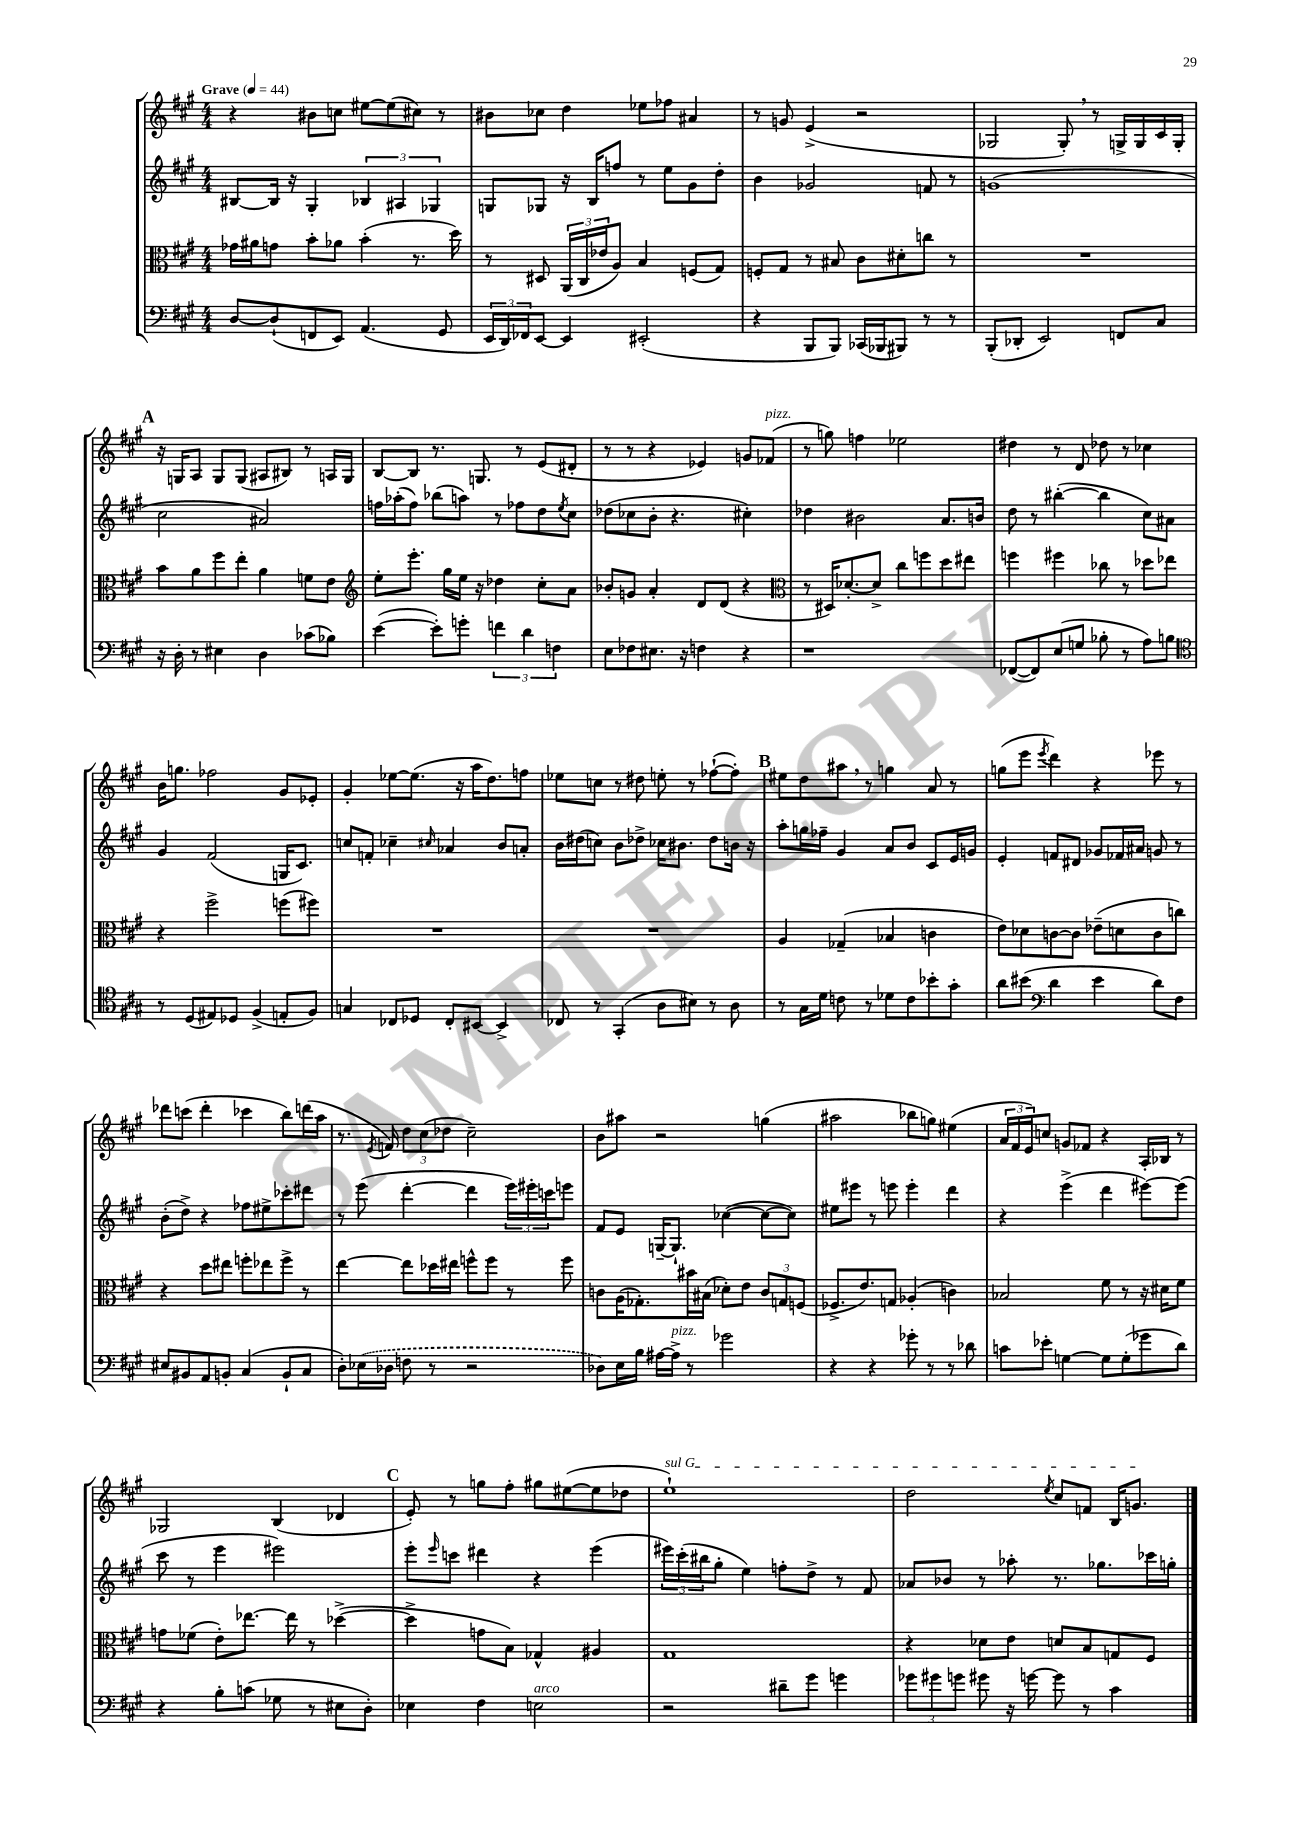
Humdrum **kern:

**kern	**kern	**kern	**kern
*part4	*part3	*part2	*part1
*staff4	*staff3	*staff2	*staff1
*clefF4	*clefC3	*clefG2	*clefG2
*k[f#c#g#]	*k[f#c#g#]	*k[f#c#g#]	*k[f#c#g#]
*M4/4	*M4/4	*M4/4	*M4/4
*MM44	*MM44	*MM44	*MM44
=1	=1	=1	=1
!	!	!	!LO:TX:a:B:t=Grave
[8D/L	16g-X\LL	[8B#X/L	4r
.	16a#X\J	.	.
(8D`/]	8gn\J	16B#/Jk]	.
.	.	16r	.
8FFn/	8b'\L	4G#'/	8b#X\L
8EE/J)	8a-X\J	.	8ccn\J
(4.AA/	(4b'\	6B-X/	[8ee#X\L
.	.	.	(8ee#\]
.	.	6A#X/	.
.	8.r	.	8cc#X\J)
.	.	6G-X/	.
8GG#/	.	.	8r
.	16dd\)	.	.
=2	=2	=2	=2
24EE/LL	8r	8Gn/L	8b#X\L
24DD/)	.	.	.
24FF-X/J	.	.	.
[8EE/J	8D#X/	8G-X/J	8cc-X\J
4EE/]	(24AA/LL	16r	4dd\
.	24C#/	.	.
.	.	16B/KL	.
.	24e-X/J	.	.
.	8A/J)	8ffn/J	.
(2EE#X'/	4B/	8r	8ee-X\L
.	.	8ee\L	8ff-X\J
.	(8Fn/L	8g#\	4a#X/
.	8G#/J)	8dd'\J	.
=3	=3	=3	=3
4r	8Fn'/L	4b\	8r
.	8G#/J	.	8gn/
8BBB/L	8r	2g-X/	(4e^/
8BBB/J)	8B#X/	.	.
(16CC-X/LL	8c#\L	.	2r
16BBB-X/J	.	.	.
8BBB#X/J)	8d#X'\	.	.
8r	8ccn\J	8fn/	.
8r	8r	8r	.
=4	=4	=4	=4
(8BBB'/L	1r	(1gn	2G-X/
8DD-X'/J	.	.	.
2EE/)	.	.	.
.	.	.	8G-',/)
.	.	.	8r
8FFn/L	.	.	16Gn^/LL
.	.	.	16G/
8C#/J	.	.	16c#/
.	.	.	16G'/JJ
!!LO:LB:g=z
!!LO:REH:place=s1:t=A
=5	=5	=5	=5
16r	8b\L	2cc#\	16r
16D'\	.	.	16Gn/KL
8r	8a\	.	8A/J
4E#X\	8ff#\	.	8G/L
.	8ee'\J	.	(8G/J
4D\	4a\	2a#X/)	8A#X/L
.	.	.	8B#X/J)
(8c-X\L	8fn\L	.	8r
8B-X\J)	8e\J	.	16An/LL
.	.	.	16G/JJ
=6	=6	=6	=6
*	*clefG2	*	*
([4e\	8ee'\L	16ffn\LL	[8B/L
.	.	(16aa-X'\J	.
.	8.eee'\J	8ff\J)	8B/J]
8e'\L])	.	(8bb-X\L	8.r
.	16gg#\LL	.	.
8gn'\J	16ee\JJ	8aan\J)	.
.	16r	.	8.Gn/
6fn\	4dd-X\	8r	.
.	.	8ff-X\L	8r
6d\	.	.	.
.	8cc#'\L	8dd\	(8e/L
6Fn\	.	.	.
.	.	8qee/	.
.	8a\J	8cc#\J	8d#X'/J
=7	=7	=7	=7
8E\L	8b-X'/L	(8dd-X\L	8r
8F-X\	8gn/J	8cc-X\	8r
8.E#X\J	4a'/	8b'\J	4r
.	.	4.r	.
16r	.	.	.
4Fn\	8d/L	.	4e-X/)
.	(8d/J	.	.
4r	4r	4cc#X'\)	8gn/L
!	!	!	!LO:TX:a:i:t=pizz.
.	.	.	(8f-X/J
=8	=8	=8	=8
*	*clefC3	*	*
1r	8r	4dd-X\	8r
.	16D#X/KL)	.	8ggn\)
.	[8.d-X'/	.	.
.	.	2b#X\	4ffn\
.	8d-^/J]	.	.
.	8cc#\L	.	2ee-X\
.	8ffn\	.	.
.	8dd\	8.a/L	.
.	8ee#X\J	.	.
.	.	16bn/Jk	.
=9	=9	=9	=9
([8FF-X/L	4ffn\	8dd\	4dd#X\
8FF-/])	.	8r	.
(8E/	4ff#X\	([4bb#X'\	8r
8Gn/J	.	.	8d/
8B-X'\	8cc-X\	4bb#\]	8dd-X\
8r	8r	.	8r
8A\L)	8dd-X\L	8cc#\L)	4cc-X\
8Bn\J	8ee-X\J	8a#X\J	.
!!LO:LB:g=z
=10	=10	=10	=10
*clefC4	*	*	*
8r	4r	4g#/	16b\KL
.	.	.	8.ggn\J
(8D/L	.	.	.
8E#X/)	2ff#^\	(2f#/	2ff-X\
8D-X/J	.	.	.
(4F#^/	.	.	.
8En'/L	(8ffn\L	16Gn/KL	8g#/L
.	.	8.c#/J)	.
8F#/J)	8ff#X\J)	.	8e-X'/J
=11	=11	=11	=11
4Gn/	1r	8ccn/L	4g#'/
.	.	8fn'/J	.
8C-X/L	.	4cc-X~\	[8ee-X\L
8D-X/J	.	.	(8.ee-\J]
.	.	16qqcc#X/	.
8C-'/L	.	4a-X/	.
.	.	.	16r
[8BB#X/J	.	.	16aa\KL
.	.	.	8.dd\)
4BB#^/]	.	8b/L	.
.	.	8an'/J	8ffn\J
=12	=12	=12	=12
8C-X/	1r	16b\LL	8ee-X\L
.	.	(16dd#X\J	.
8r	.	8ccn\J)	8ccn\J
(4GG#'/	.	8b\L	8r
.	.	8dd-X^\J	8dd#X\
8A\L	.	16cc-X\KL	8een'\
.	.	8.b#X\J	.
8B#X\J)	.	.	8r
8r	.	8dd-\L	([8ff-X`\L
8A\	.	16bn\Jk	8ff-'\J])
.	.	16r	.
!!LO:REH:place=s1:t=B
=13	=13	=13	=13
8r	4A/	8aa'\L	8ee#X\L
16G#\LL	.	16ggn\L	8dd\
16d\JJ	.	16ff-X~\JJ	.
8cn\	(4G-X~/	4g#/	8aa#X,\J
8r	.	.	8r
8d-X\L	4B-X/	8a/L	4ggn\
8c\	.	8b/J	.
8b-X'\	4cn\	8c#/L	8a/
8g#'\J	.	16e/L	8r
.	.	16gn/JJ	.
=14	=14	=14	=14
8a\L	8e\L)	4e'/	(8ggn\L
(8b#X\J	8d-X\	.	8eee\J
*clefF4	*	*	*
.	.	.	8qeee/
4d\	[8cn\	8fn/L	4ddd\)
.	8c\J]	8d#X/J	.
4e\	(8e-X~\L	8g-X/L	4r
.	8dn\	16f-X/L	.
.	.	16a#X/JJ	.
8d\L)	8c\	8gn/	8eee-X\
8F#\J	8ccn\J)	8r	8r
!!LO:LB:g=z
=15	=15	=15	=15
8E#X/L	4r	(8b'\L	8ddd-X\L
8BB#X/	.	8dd^\J)	(8cccn\J
8AA/	8dd\L	4r	4ddd-'\
8BBn'/J	8ee#X\J	.	.
(4C#/	8ffn'\L	8ff-X\L	4ccc-X\
.	8ee-X\	8ee#X^\	.
8BB`/L	8ff^\J	8ccc-X'\	8bb\L)
8C#/J	8r	8ddd#X\J	(16dddn\L
.	.	.	16aa\JJ
=16	=16	=16	=16
8D'\L)	[4ee\	8r	8.r
(16E-X\L	.	(8eee\	.
.	.	.	8qe/
16D-X\JJ	.	.	16fn/)
8Fn\	8ee\L]	[4ddd'\	12dd\L
.	.	.	(12cc#\
8r	16dd-X\L	.	.
.	.	.	12dd-X\J
.	16ee#X\JJ	.	.
2r	8ffn^^\L	4ddd\]	2cc#~\)
.	8ff\J	.	.
.	8r	24eee\LL)	.
.	.	24eee#X'\	.
.	.	24cccn\J	.
.	8ff\	8eeen\J	.
=17	=17	=17	=17
8D-X\L)	8cn\L	8f#/L	8b\L
16E\L	(16A\K	8e/J	8aa#X\J
16B\JJ	8.G-X'\)	.	.
[16A#X\LL	.	[16Gn~/KL	2r
!LO:TX:a:i:t=pizz.	!	!	!
16A#^\JJ]	.	8.G`/J]	.
8r	16b#X\L	.	.
.	(16B#X\JJ	.	.
2g-X\	8d-X'\L)	([4cc-X\	.
.	8e\J	.	.
.	12c/L	8cc-\L_	(4ggn\
.	12Gn/	.	.
.	.	8cc-\J])	.
.	(12Fn/J	.	.
=18	=18	=18	=18
4r	8.F-X^/L	8ee#X\L	2aa#X\
.	.	8eee#X\J	.
.	8.e/)	.	.
4r	.	8r	.
.	8Gn/J	8eeen\	.
8g-X'\	(4A-X'/	4eee'\	8bb-X\L
8r	.	.	8ggn\J)
8r	4cn\)	4ddd\	(4ee#X\
8d-X\	.	.	.
=19	=19	=19	=19
8cn\L	2B-X/	4r	24a/LL
.	.	.	24f#/
.	.	.	24e/J)
8e-X'\J	.	.	8ccn/J
[4Gn\	.	(4eee^\	8gn/L
.	.	.	8f-X/J
8G\L]	8f#\	4ddd\	4r
(8G'\	8r	.	.
8g-X\	16r	[8eee#X\L)	16A'/LL
.	16d#X\KL	.	16B-X/JJ
8d\J)	8f#\J	(8eee#\J]	8r
!!LO:LB:g=z
=20	=20	=20	=20
4r	8gn\L	8ccc#\	2G-X/
.	(8f-X\J	8r	.
8B'\L	8e'\L)	4eee\	.
(8cn\J	[8.ee-X\J	.	.
8G-X\	.	2eee#X\)	(4B/
.	16ee-\]	.	.
8r	8r	.	.
8E#X\L	([4dd-X^\	.	4d-X/
8D'\J)	.	.	.
!!LO:REH:place=s1:t=C
=21	=21	=21	=21
4E-X\	4dd-^\]	8eee'\L	8e'/)
.	.	16qqeee/	.
.	.	8cccn\J	8r
4F#\	8gn\L	4ddd#X\	8ggn\L
.	8B\J)	.	8ff#'\J
!LO:TX:a:i:t=arco	!	!	!
2En\	4G-X^^/	4r	8gg#X\L
.	.	.	([8ee#X\
.	4A#X/	(4eee\	8ee#\]
.	.	.	8dd-X\J
=22	=22	=22	=22
!	!	!	!LO:TX:a:i:t=sul G
2r	1G#	24eee#X\LL)	1ee`)
.	.	(24ccc#'\	.
.	.	24bb#X\J	.
.	.	8gg#'\J	.
.	.	4ee\)	.
8d#X~\L	.	8ffn'\L	.
8g#\J	.	8dd^\J	.
4gn\	.	8r	.
.	.	8f#/	.
=23	=23	=23	=23
12g-X\L	4r	8a-X/L	2dd\
12g#X\	.	.	.
.	.	8b-X/J	.
12gn\J	.	.	.
8g#X\	8d-X\L	8r	.
16r	8e\J	8aa-X'\	.
[16gn\	.	.	.
.	.	.	8qee/
8g\]	8dn/L	8.r	8cc#/L
8r	8B/	.	8fn/J
.	.	8.gg-X\L	.
4c#\	8Gn/	.	16B/KL
.	.	.	8.gn/J
.	8F#/J	16ccc-X\L	.
.	.	16ggn'\JJ	.
==	==	==	==
*-	*-	*-	*-
